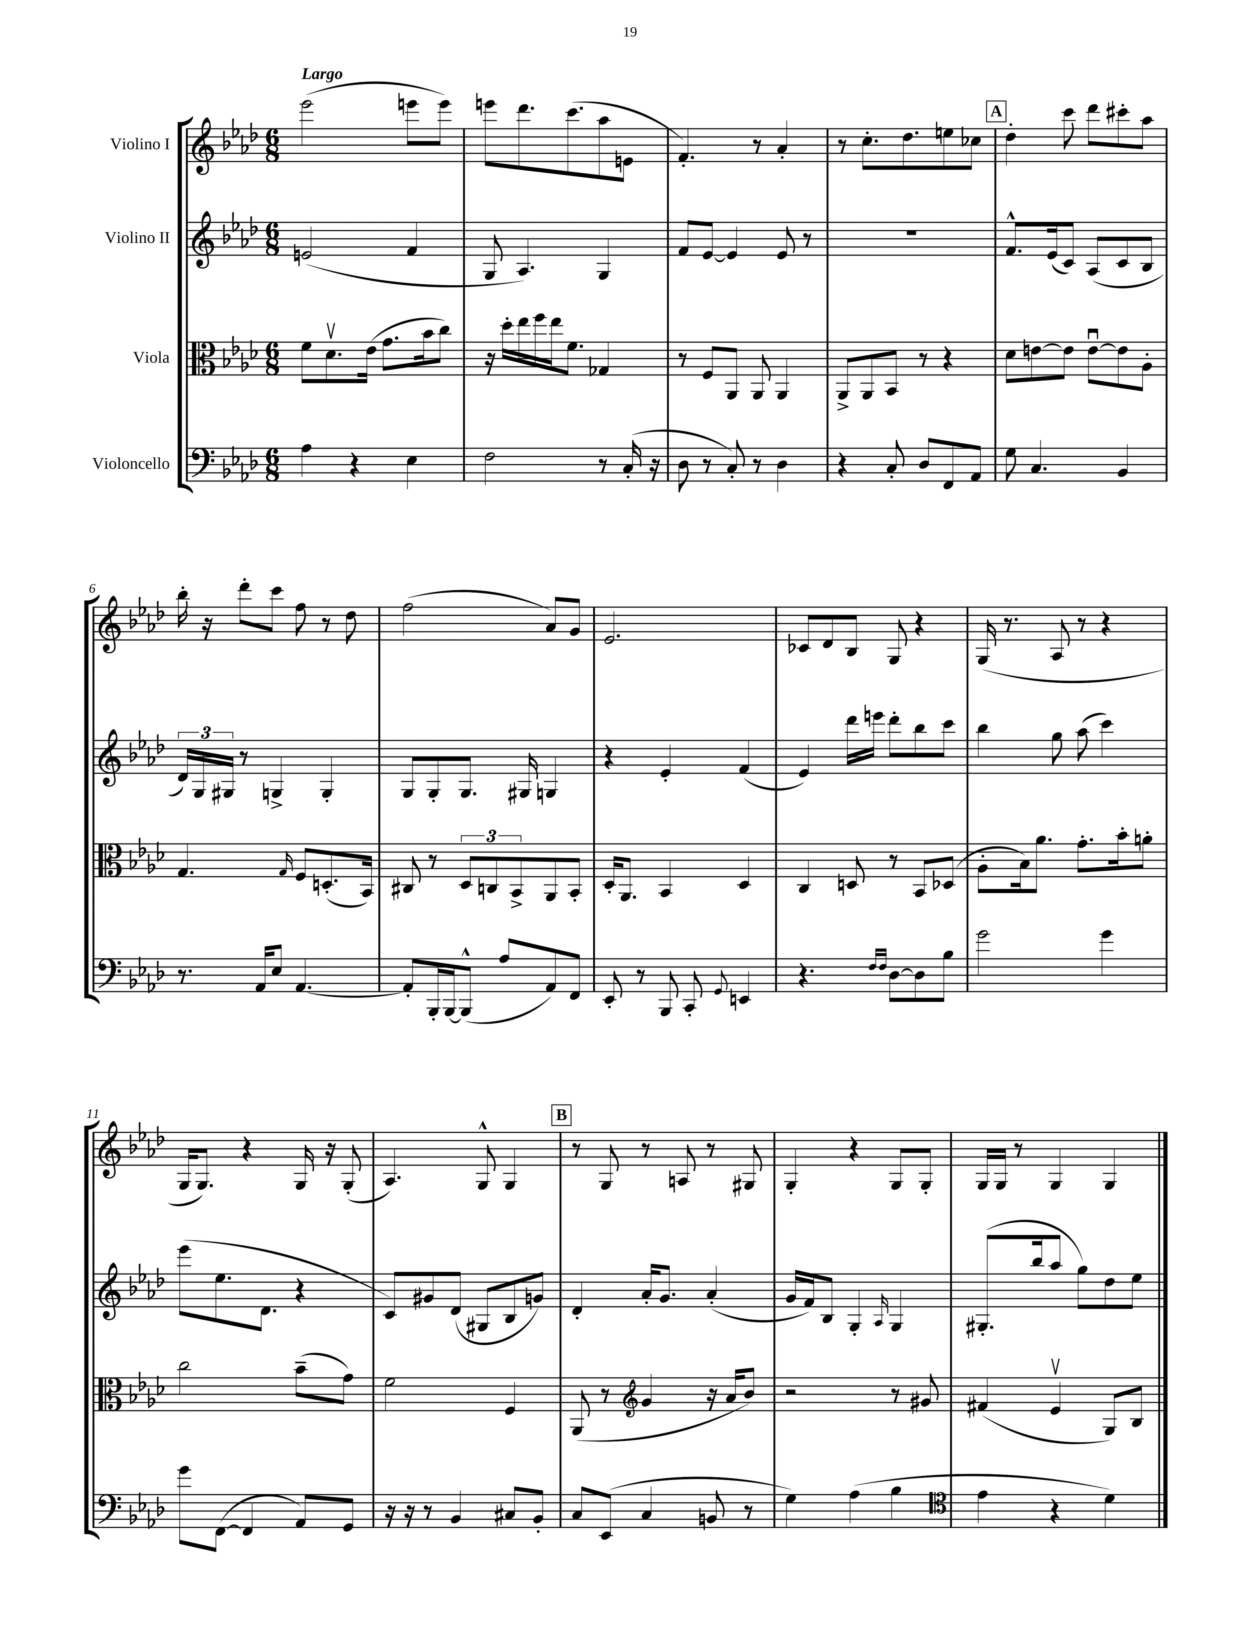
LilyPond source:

<<
\new StaffGroup <<
\new Staff = "s0" \with { instrumentName = "Violino I" } {
    \clef treble \key aes \major \numericTimeSignature \time 6/8 \tempo "Largo"
    ees'''2( e'''8 e'''8) |
    e'''8 des'''8. c'''8.( aes''8 e'8 |
    f'4.-.) r8 aes'4-. |
    r8 c''8.-. des''8. e''8 ces''8 |
    \mark \markup { \box "A" } des''4-. c'''8 des'''8 cis'''8-. aes''8 |
    bes''16-. r16 des'''8-. c'''8 f''8 r8 des''8 |
    f''2( aes'8) g'8 |
    ees'2. |
    ces'8 des'8 bes8 g8 r4 |
    g16( r8. aes8 r8 r4 |
    g16 g8.) r4 g16 r16 g8-.( |
    aes4.) g8-^ g4 |
    \mark \markup { \box "B" } r8 g8 r8 a8 r8 gis8 |
    g4-. r4 g8 g8-. |
    g16 g16 r8 g4 g4 \bar "|." |
}
\new Staff = "s1" \with { instrumentName = "Violino II" } {
    \clef treble \key aes \major \numericTimeSignature \time 6/8
    e'2( f'4 |
    g8 aes4.) g4 |
    f'8 ees'8~ ees'4 ees'8 r8 |
    R2. |
    \mark \markup { \box "A" } f'8.-^ ees'16( c'8) aes8( c'8 bes8 |
    \tuplet 3/2 { des'16) g16 gis16 } r8 g4-> g4-. |
    g8 g8-. g8. gis16 g4 |
    r4 ees'4-. f'4( |
    ees'4) des'''16 e'''16 des'''8-. bes''8 c'''8 |
    bes''4 g''8 aes''8( c'''4) |
    ees'''8( ees''8. des'8. r4 |
    c'8) gis'8 des'8( gis8 bes8 g'8) |
    \mark \markup { \box "B" } des'4-. aes'16-. g'8. aes'4-.( |
    g'16 f'16) bes8 g4-. \grace { aes16 } g4 |
    gis8.-.( bes''16 aes''8 g''8) des''8 ees''8 \bar "|." |
}
\new Staff = "s2" \with { instrumentName = "Viola" } {
    \clef alto \key aes \major \numericTimeSignature \time 6/8
    f'8 des'8.\upbow ees'16( g'8. bes'16 c''8) |
    r16 des''16-. ees''16 f''16 ees''16 f'8. ges4 |
    r8 f8 aes,8 aes,8 aes,4 |
    aes,8-> aes,8 bes,8 r8 r4 |
    \mark \markup { \box "A" } des'8 e'8~ e'8 e'8~\downbow e'8 aes8-. |
    g4. \grace { g16 } f8 d8.-.( bes,16) |
    cis8 r8 \tuplet 3/2 { des8 c8 bes,8-> } aes,8 bes,8-. |
    des16-. aes,8. bes,4 des4 |
    c4 d8 r8 bes,8 des8( |
    aes8-. bes16) aes'8. g'8.-. bes'16-. a'8-. |
    c''2 bes'8--( g'8) |
    f'2 f4 |
    \mark \markup { \box "B" } aes,8( r8 \clef treble g'4 r16 aes'16 bes'8) |
    r2 r8 gis'8 |
    fis'4( ees'4\upbow g8) bes8 \bar "|." |
}
\new Staff = "s3" \with { instrumentName = "Violoncello" } {
    \clef bass \key aes \major \numericTimeSignature \time 6/8
    aes4 r4 ees4 |
    f2 r8 c16-.( r16 |
    des8 r8 c8-.) r8 des4 |
    r4 c8-. des8 f,8 aes,8 |
    \mark \markup { \box "A" } g8 c4. bes,4 |
    r8. aes,16 ees8 aes,4.~ |
    aes,8-. bes,,16-. bes,,16~ bes,,8-^( aes8 aes,8) f,8 |
    ees,8-. r8 bes,,8 c,8-. \appoggiatura { g,8 } e,4 |
    r4. \grace { f16 f16 } des8~ des8 bes8 |
    g'2 g'4 |
    g'8 f,8~( f,4 aes,8) g,8 |
    r16 r16 r8 bes,4 cis8 bes,8-. |
    \mark \markup { \box "B" } c8 ees,8( c4 b,8 r8 |
    g4) aes4( bes4 |
    \clef tenor ees'4 r4 des'4) \bar "|." |
}
>>
>>
